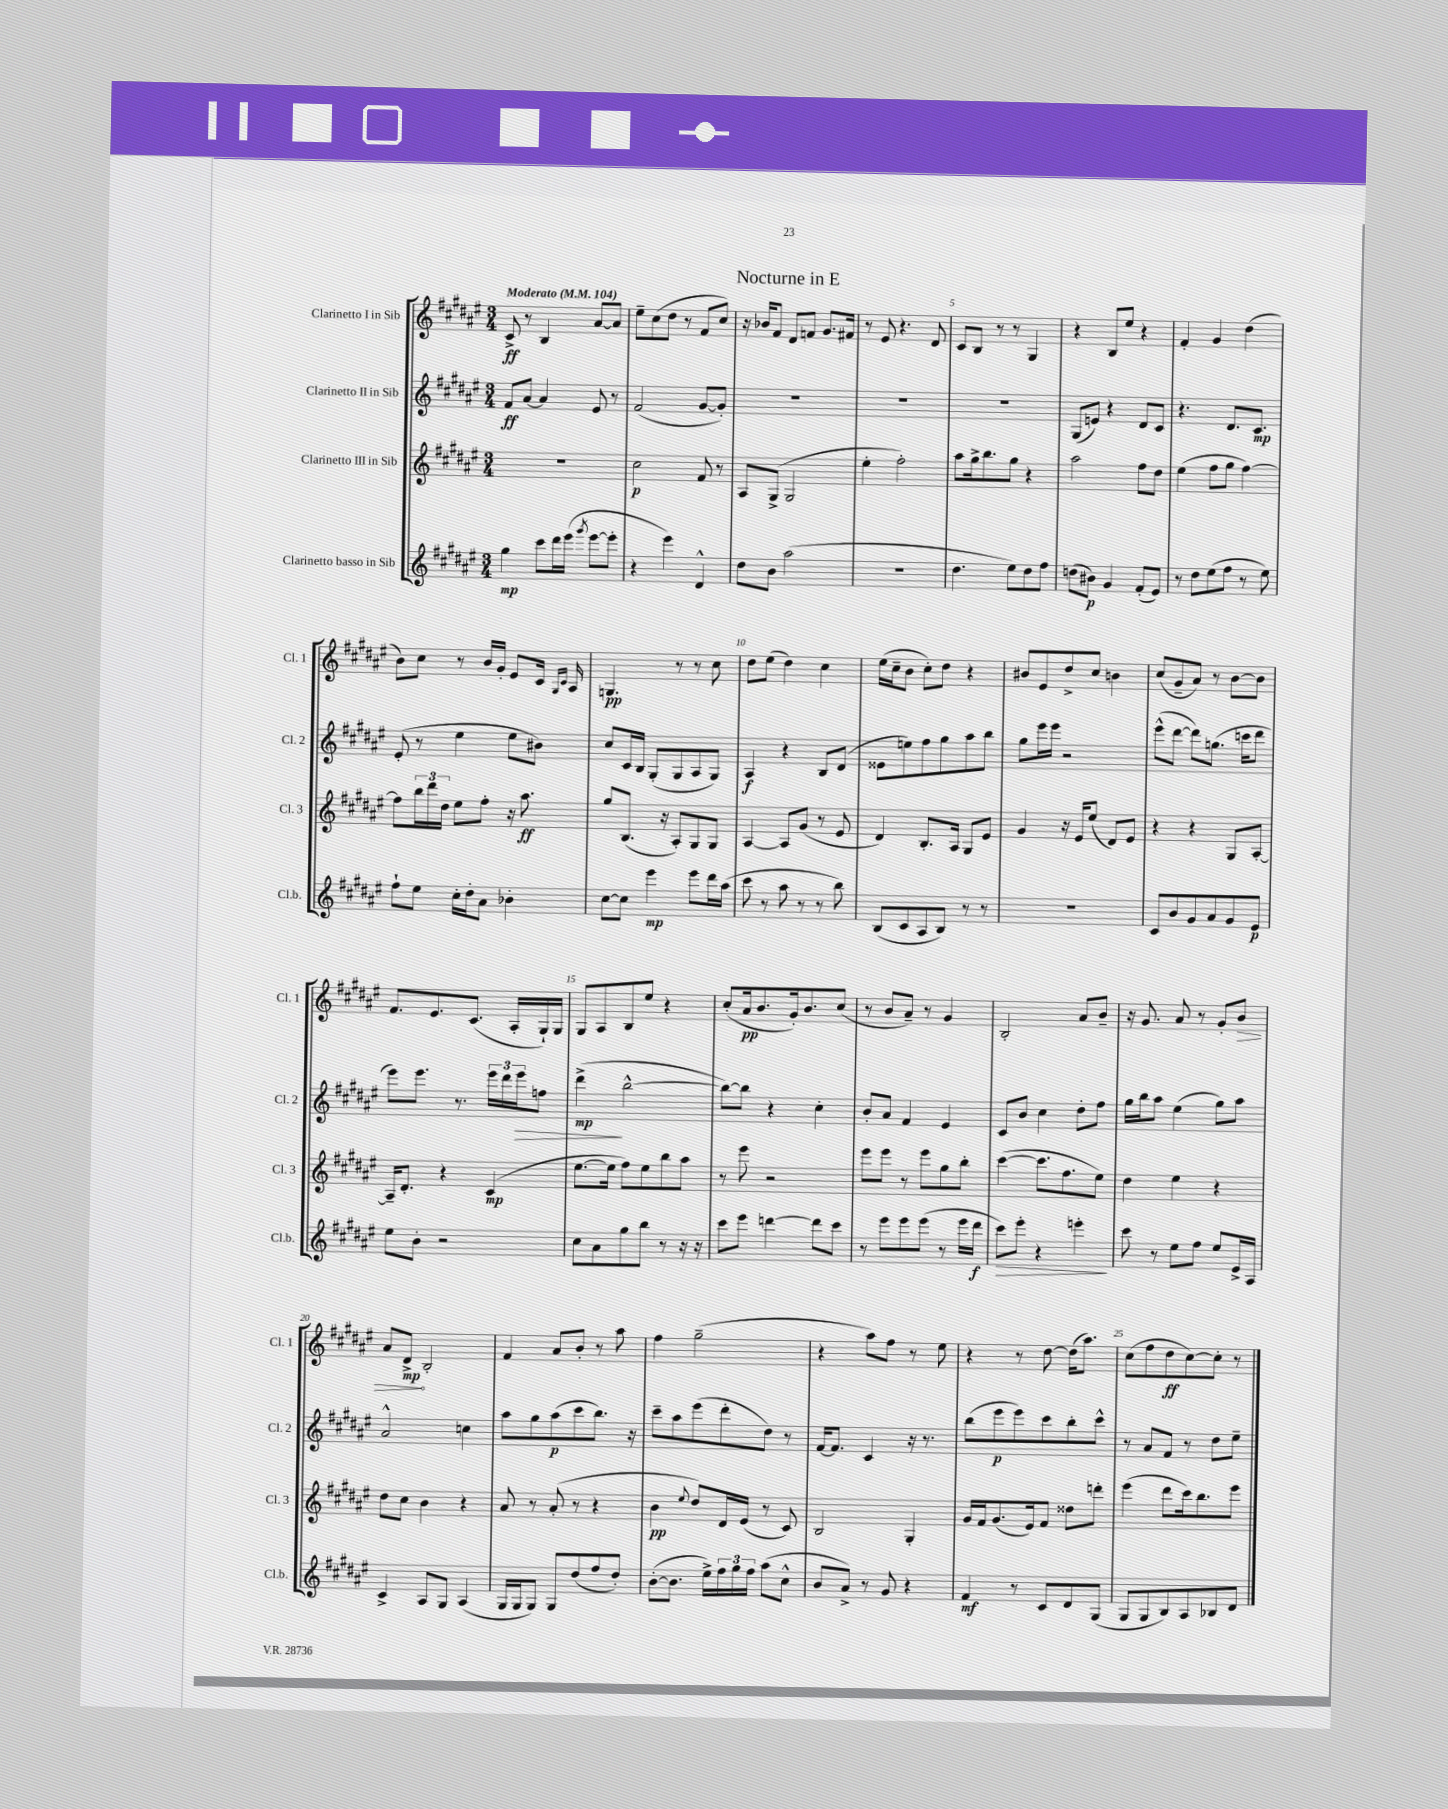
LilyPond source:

\header { title = "Nocturne in E" }
<<
\new StaffGroup <<
\new Staff = "s0" \with { instrumentName = "Clarinetto I in Sib" shortInstrumentName = "Cl. 1" } {
    \clef treble \key fis \major \numericTimeSignature \time 3/4 \tempo "Moderato" 4 = 104
    cis'8->\ff r8 b4 ais'8~ ais'8 |
    eis''8-- cis''8( dis''8 r8 fis'8 cis''8) |
    r16 bes'16 fis'8 dis'8 f'8 gis'8. fis'16 |
    r8 eis'8 r4. dis'8 |
    cis'8 b8 r8 r8 gis4 |
    r4 b8 eis''8 r4 |
    fis'4-. gis'4 dis''4( |
    b'8) cis''8 r8 b'16 gis'16-. eis'8 cis'16 \grace { gis16 cis'16 } ais16 |
    g4.\pp r8 r8 cis''8 |
    dis''8 eis''8( dis''4) cis''4 |
    eis''16( cis''16-- b'8 cis''8-.) dis''8 r4 |
    bis'8 eis'8 dis''8-> cis''8 b'4 |
    cis''8( gis'8-- ais'8) r8 b'8~ b'8 |
    fis'8. eis'8. cis'8.( ais16-. gis16-!) gis16 |
    gis8 ais8 b8 eis''8 r4 |
    cis''8-.( ais'16\pp b'8. gis'16-.) b'8. cis''8( |
    r8 b'8 ais'8--) r8 gis'4 |
    b2-. ais'8 b'8-- |
    r16 gis'8. ais'8 r8 gis'8-. \once \override Hairpin.circled-tip = ##t b'8\> |
    ais'8 dis'8->\mp\! b2-. |
    fis'4 ais'8 b'8-. r8 ais''8 |
    fis''4 gis''2--( |
    r4 ais''8) fis''8 r8 eis''8 |
    r4 r8 dis''8~ dis''16( ais''8.) |
    cis''8( fis''8 dis''8\ff cis''8~) cis''8-. r8 \bar "|." |
}
\new Staff = "s1" \with { instrumentName = "Clarinetto II in Sib" shortInstrumentName = "Cl. 2" } {
    \clef treble \key fis \major \numericTimeSignature \time 3/4
    fis'8\ff ais'8~ ais'4 eis'8 r8 |
    fis'2( gis'8~ gis'8-.) |
    R2. |
    R2. |
    R2. |
    gis8( e'8) r4 dis'8 cis'8 |
    r4. dis'8. cis'8.\mp |
    eis'8-.( r8 eis''4 eis''8 bis'8) |
    cis''8 cis'16 b16 gis8-.( gis8 ais8 gis8) |
    ais4\f r4 b8 dis'8( |
    eisis'8 e''8) fis''8 gis''8 ais''8 b''8 |
    gis''8 eis'''16 eis'''16 r2 |
    eis'''8-^( dis'''8~ dis'''8) g''8.( c'''16 dis'''8 |
    eis'''8) eis'''8. r8. \tuplet 3/2 { eis'''16 dis'''16 eis'''16\> } f''8 |
    dis'''4->\mp\!( b''2~-^ |
    b''8~) b''8 r4 cis''4-. |
    b'8-. ais'8 fis'4 eis'4 |
    cis'8 b'8 cis''4 dis''8-. fis''8 |
    gis''16 b''16 ais''8 eis''4( gis''8) ais''8 |
    ais'2-^ c''4 |
    ais''8 gis''8 ais''8\p( cis'''8 b''8.) r16 |
    cis'''8-- ais''8 eis'''8( dis'''8-. dis''8) r8 |
    fis'16~ fis'8. cis'4 r16 r8. |
    b''8( eis'''8\p eis'''8) cis'''8 b''8-. cis'''8-^ |
    r8 ais'8 fis'8 r8 dis''8 eis''8-- \bar "|." |
}
\new Staff = "s2" \with { instrumentName = "Clarinetto III in Sib" shortInstrumentName = "Cl. 3" } {
    \clef treble \key fis \major \numericTimeSignature \time 3/4
    R2. |
    cis''2\p fis'8 r8 |
    ais8 gis8->( gis2 |
    eis''4-. fis''2-.) |
    ais''8 gis''16-> b''8. gis''8 r4 |
    ais''2 fis''8 dis''8 |
    eis''4( fis''8 gis''8 fis''4~) |
    fis''8 \tuplet 3/2 { b''16 dis'''16 dis''16 } eis''8 fis''8-. r16 ais''8.\ff |
    gis''8 b8.( r16 ais8-.) gis8 gis8 |
    ais4~ ais8 gis'8( r8 eis'8 |
    dis'4) b8.-. ais16 gis8 eis'8 |
    gis'4 r16 eis'16 eis''8( dis'8) eis'8 |
    r4 r4 gis8 ais8~-. |
    ais16-- dis'8.-. r4 cis'4\mp( |
    eis''8.~ eis''16 fis''8) eis''8 b''8 ais''8 |
    r8 eis'''8 r2 |
    eis'''8 eis'''8 r8 eis'''8 gis''8 b''8-. |
    cis'''4~( cis'''8. fis''8. eis''8) |
    dis''4 eis''4 r4 |
    dis''8 cis''8 b'4 r4 |
    ais'8 r8 ais'8-.( r8 r4 |
    b'4\pp \appoggiatura { eis''8 } dis''8) dis'16 eis'16( r8 cis'8) |
    b2 gis4-. |
    gis'16 fis'16 gis'8.( eis'16) fis'8 disis''8 d'''8-. |
    eis'''4( dis'''8 cis'''16) b''8. eis'''8 \bar "|." |
}
\new Staff = "s3" \with { instrumentName = "Clarinetto basso in Sib" shortInstrumentName = "Cl.b." } {
    \clef treble \key fis \major \numericTimeSignature \time 3/4
    gis''4\mp cis'''8 dis'''16 eis'''16( \acciaccatura { gis'''8 } eis'''8~ eis'''8-. |
    r4 eis'''4) dis'4-^ |
    dis''8 b'8 ais''2( |
    R2. |
    dis''4. eis''8) dis''8 fis''8 |
    d''8( bis'8\p) gis'4 fis'8-.( eis'8) |
    r8 dis''8 eis''8( fis''8 r8 eis''8) |
    fis''8-! eis''8 cis''16-. dis''16-. ais'8 bes'4-. |
    cis''8~ cis''8 eis'''4\mp eis'''8 dis'''16 ais''16( |
    cis'''8 r8 ais''8 r8 r8 b''8) |
    b8( cis'8 ais8 b8) r8 r8 |
    R2. |
    cis'8 b'8 gis'8 ais'8 gis'8 eis'8\p |
    eis''8 b'8-. r2 |
    cis''8 ais'8 gis''8 b''8 r8 r16 r16 |
    cis'''8 eis'''8 d'''4~ d'''8 cis'''8 |
    r8 eis'''8 eis'''8 eis'''8( r8 eis'''16 dis'''16\f |
    cis'''8\>) eis'''8-. r4 e'''4-.\! |
    cis'''8 r8 eis''8 fis''8 eis''8 eis'16-> ais16 |
    cis'4-> ais8 gis8 ais4( |
    gis16 gis16 gis8) gis8 dis''8( fis''8 dis''8-.) |
    b'8~-.( b'8. eis''16->) \tuplet 3/2 { fis''16 gis''16 fis''16 } ais''8( cis''8-^ |
    b'8 ais'8->) r8 gis'8 r4 |
    fis'4\mf r8 cis'8 dis'8 gis8( |
    gis8 gis8 b8) ais8 bes8 dis'8 \bar "|." |
}
>>
>>
\layout { \context { \Score \override BarNumber.break-visibility = ##(#f #t #t) barNumberVisibility = #(every-nth-bar-number-visible 5) } }
